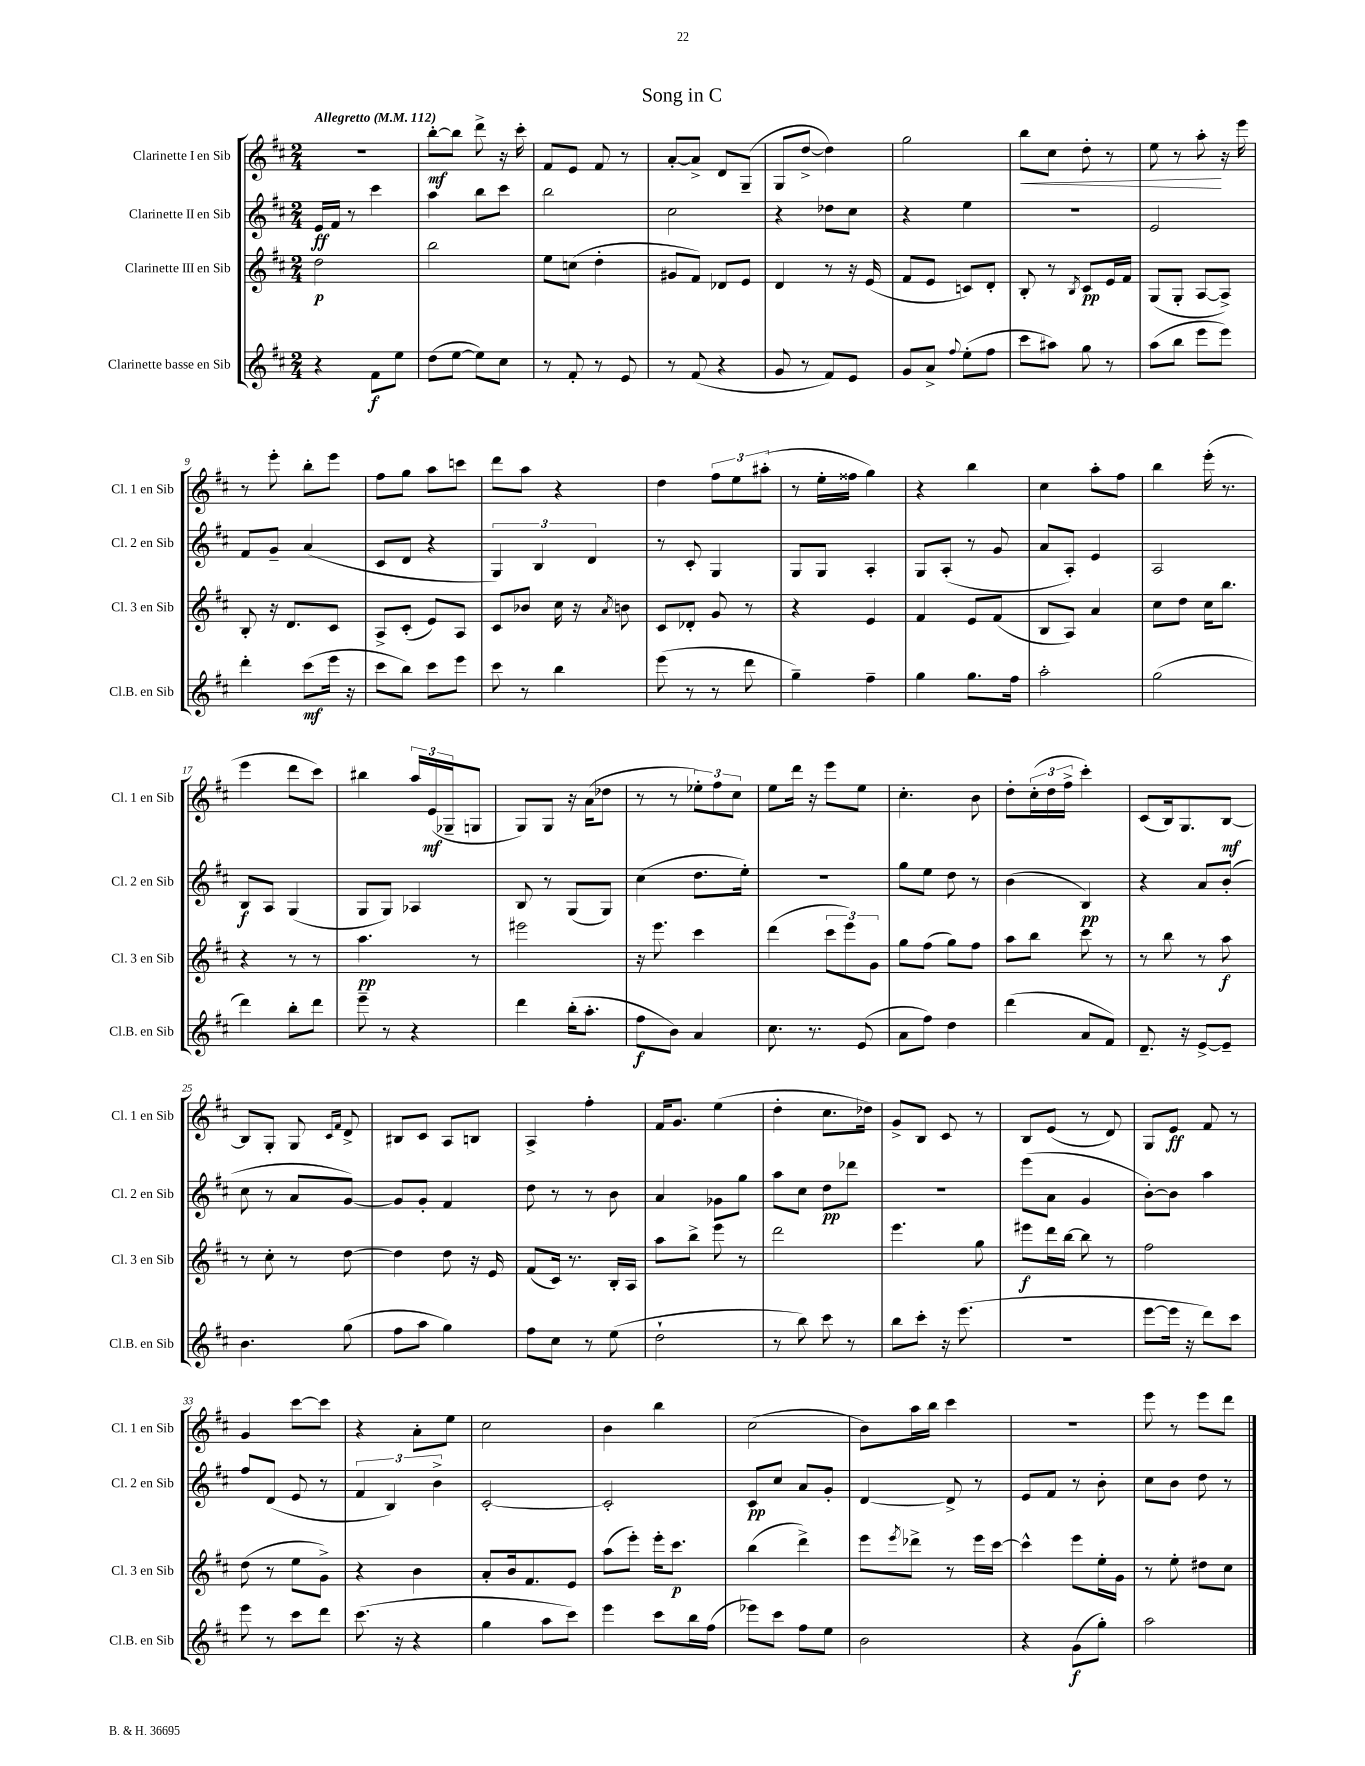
\header { title = "Song in C" }
<<
\new StaffGroup <<
\new Staff = "s0" \with { instrumentName = "Clarinette I en Sib" shortInstrumentName = "Cl. 1 en Sib" } {
    \clef treble \key d \major \numericTimeSignature \time 2/4 \tempo "Allegretto" 4 = 112
    R2 |
    b''8~-.\mf b''8 d'''8-> r16 cis'''16-. |
    fis'8 e'8 fis'8 r8 |
    a'8~-. a'8-> d'8 g8--( |
    g8 d''8~-> d''4) |
    g''2 |
    b''8\< cis''8 d''8-. r8 |
    e''8 r8 a''8-.\! r16 e'''16 |
    r8 e'''8-. b''8-. e'''8 |
    fis''8 g''8 a''8 c'''8 |
    d'''8 a''8 r4 |
    d''4 \tuplet 3/2 { fis''8 e''8 ais''8-.( } |
    r8 e''16-. fisis''16 g''4) |
    r4 b''4 |
    cis''4 a''8-. fis''8 |
    b''4 e'''16-.( r8. |
    e'''4 d'''8 cis'''8) |
    bis''4 \tuplet 3/2 { a''16 e'16\mf( ges16-- } g8 |
    g8) g8 r16 a'16( des''8 |
    r8 r8 \tuplet 3/2 { ees''8-.) fis''8 cis''8 } |
    e''8 d'''16 r16 e'''8 e''8 |
    cis''4.-. b'8 |
    d''8-. \tuplet 3/2 { cis''16-.( d''16 fis''16-> } cis'''4-.) |
    cis'8( b16) g8. b8~\mf |
    b8 g8-. g8 \grace { cis'16 fis'16 } d'8-> |
    bis8 cis'8 a8 b8 |
    a4-> fis''4-. |
    fis'16 g'8. e''4( |
    d''4-. cis''8. des''16) |
    g'8-> b8 cis'8 r8 |
    b8 e'8( r8 d'8) |
    g8 e'8\ff fis'8 r8 |
    g'4 cis'''8~ cis'''8 |
    r4 a'8-. e''8 |
    cis''2 |
    b'4 b''4 |
    cis''2( |
    b'8) a''16 b''16 cis'''4 |
    r2 |
    e'''8 r8 e'''8 d'''8 \bar "|." |
}
\new Staff = "s1" \with { instrumentName = "Clarinette II en Sib" shortInstrumentName = "Cl. 2 en Sib" } {
    \clef treble \key d \major \numericTimeSignature \time 2/4
    e'16\ff fis'16 r8 cis'''4 |
    a''4 b''8 cis'''8 |
    b''2 |
    cis''2 |
    r4 des''8 cis''8 |
    r4 e''4 |
    R2 |
    e'2 |
    fis'8 g'8-- a'4( |
    cis'8 d'8 r4 |
    \tuplet 3/2 { g4) b4 d'4 } |
    r8 cis'8-. g4 |
    g8 g8 a4-. |
    g8 a8-.( r8 g'8 |
    a'8 a8-.) e'4 |
    a2 |
    b8\f a8 g4( |
    g8 g8) aes4 |
    b8 r8 g8( g8) |
    cis''4( d''8. e''16-.) |
    r2 |
    g''8 e''8 d''8 r8 |
    b'4( b4\pp) |
    r4 a'8 b'8-.( |
    cis''8 r8 a'8 g'8~) |
    g'8 g'8-. fis'4 |
    d''8 r8 r8 b'8 |
    a'4 ges'8 g''8 |
    a''8 cis''8 d''8\pp des'''8 |
    R2 |
    e'''8( a'8 g'4 |
    b'8~-.) b'8 a''4 |
    fis''8 d'8( e'8 r8 |
    \tuplet 3/2 { fis'4 b4) b'4-> } |
    cis'2~-. |
    cis'2-. |
    cis'8\pp cis''8 a'8 g'8-. |
    d'4~ d'8-> r8 |
    e'8 fis'8 r8 b'8-. |
    cis''8 b'8 d''8 r8 \bar "|." |
}
\new Staff = "s2" \with { instrumentName = "Clarinette III en Sib" shortInstrumentName = "Cl. 3 en Sib" } {
    \clef treble \key d \major \numericTimeSignature \time 2/4
    d''2\p |
    b''2 |
    e''8 c''8( d''4-. |
    gis'8 fis'8) des'8 e'8 |
    d'4 r8 r16 e'16( |
    fis'8 e'8 c'8) d'8-. |
    b8-. r8 \acciaccatura { b8 } cis'8\pp e'16 fis'16 |
    g8( g8-. a8~ a8->) |
    b8-. r16 d'8. cis'8 |
    a8-> cis'8-.( e'8) a8 |
    cis'8 bes'8 cis''16 r16 \acciaccatura { a'8 } b'8 |
    cis'8 des'8-. g'8 r8 |
    r4 e'4 |
    fis'4 e'8 fis'8( |
    b8 a8) a'4 |
    cis''8 d''8 cis''16 b''8. |
    r4 r8 r8 |
    a''4.\pp r8 |
    eis'''2 |
    r16 e'''8. cis'''4 |
    d'''4( \tuplet 3/2 { cis'''8 e'''8) g'8 } |
    g''8 fis''8( g''8) fis''8 |
    a''8 b''8 cis'''8 r8 |
    r8 b''8 r8 a''8\f |
    r8 cis''8-. r8 d''8~ |
    d''4 d''8 r16 e'16 |
    fis'8( cis'16) r8. b16-. a16 |
    a''8 b''8-> e'''8 r8 |
    d'''2 |
    e'''4. g''8 |
    eis'''8\f d'''16 b''16~ b''8 r8 |
    fis''2 |
    d''8( r8 e''8 g'8->) |
    r4 b'4 |
    a'8-. b'16 fis'8. e'8 |
    a''8( e'''8-.) e'''16-. cis'''8.\p |
    b''4( d'''4->) |
    e'''8 \acciaccatura { e'''8 } des'''8-> r8 e'''16 cis'''16~ |
    cis'''4-^ e'''8 e''16-. g'16 |
    r8 e''8-. dis''8 cis''8 \bar "|." |
}
\new Staff = "s3" \with { instrumentName = "Clarinette basse en Sib" shortInstrumentName = "Cl.B. en Sib" } {
    \clef treble \key d \major \numericTimeSignature \time 2/4
    r4 fis'8\f e''8 |
    d''8( e''8~ e''8) cis''8 |
    r8 fis'8-. r8 e'8 |
    r8 fis'8( r4 |
    g'8 r8 fis'8) e'8 |
    g'8 a'8-> \appoggiatura { fis''8 } e''8-.( fis''8 |
    cis'''8 ais''8) g''8 r8 |
    a''8( b''8 e'''8 e'''8) |
    d'''4-. cis'''8\mf( e'''16 r16 |
    cis'''8 b''8) cis'''8 e'''8 |
    cis'''8 r8 b''4 |
    e'''8( r8 r8 d'''8 |
    g''4--) fis''4-- |
    g''4 g''8. fis''16 |
    a''2-. |
    g''2( |
    d'''4) b''8-. d'''8 |
    e'''8-- r8 r4 |
    d'''4 b''16-.( a''8.-. |
    fis''8\f b'8) a'4 |
    cis''8. r8. e'8( |
    a'8 fis''8) d''4 |
    d'''4( a'8 fis'8) |
    d'8.-- r16 e'8~-> e'8-- |
    b'4. g''8( |
    fis''8 a''8 g''4) |
    fis''8 cis''8 r8 e''8( |
    d''2-! |
    r8 b''8) cis'''8 r8 |
    b''8 cis'''8-. r16 e'''8.( |
    R2 |
    e'''8~ e'''16 r16 d'''8) cis'''8 |
    e'''8 r8 cis'''8 d'''8 |
    cis'''8.( r16 r4 |
    g''4 a''8 cis'''8) |
    e'''4 cis'''8 b''16 fis''16( |
    ees'''8) cis'''8 fis''8 e''8 |
    b'2 |
    r4 g'8\f( g''8-.) |
    a''2 \bar "|." |
}
>>
>>
